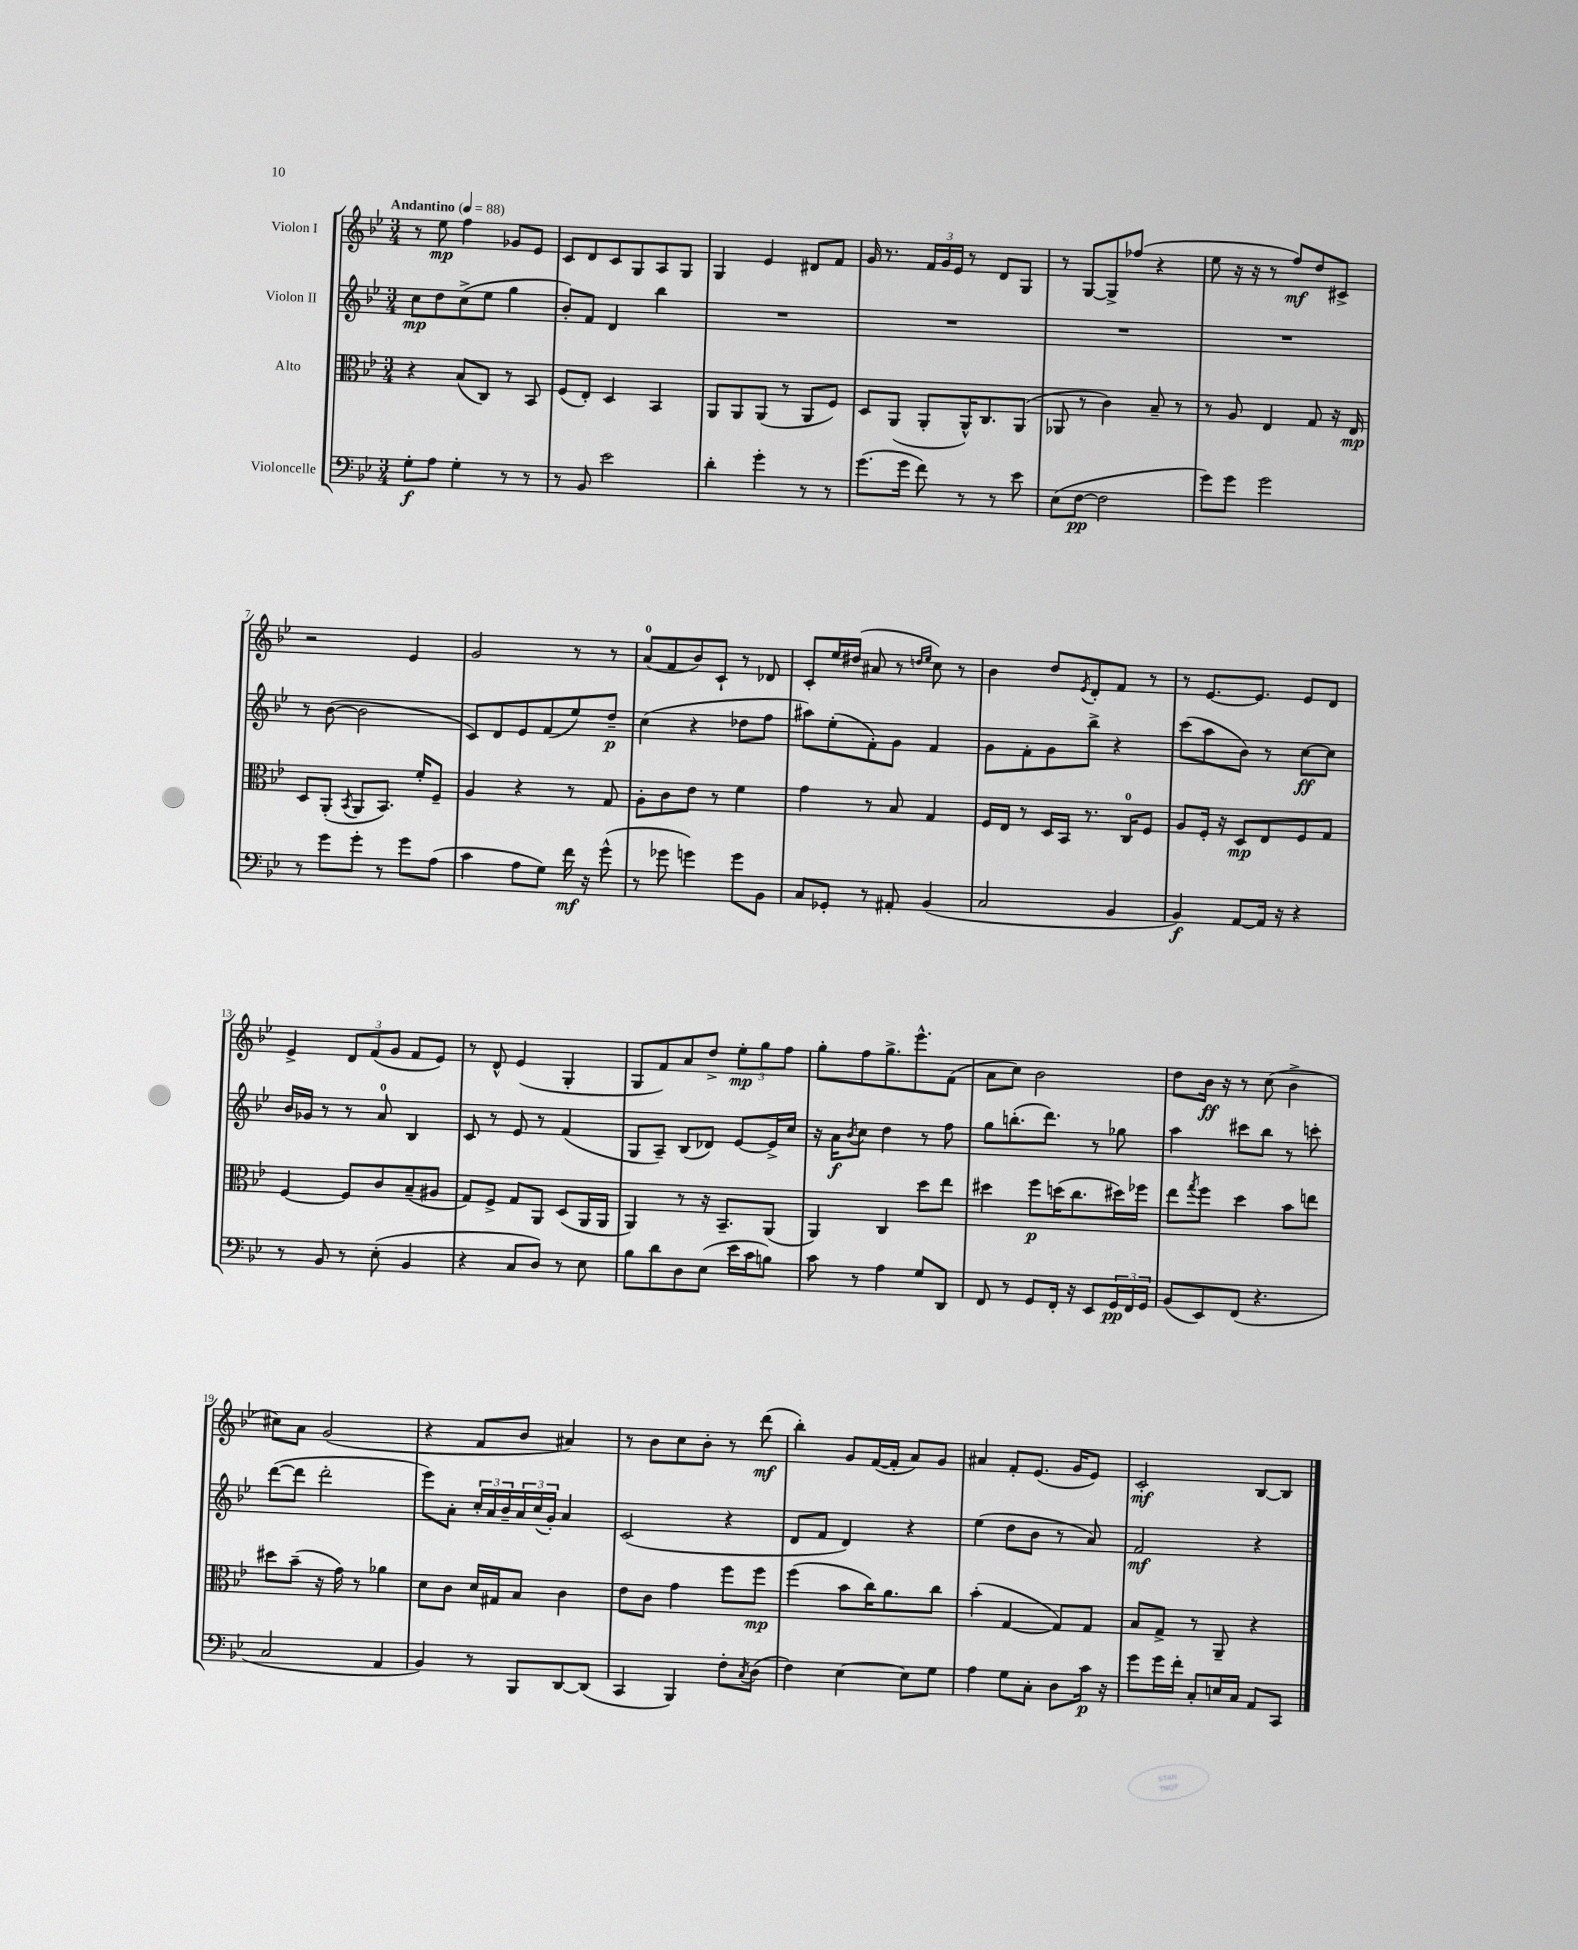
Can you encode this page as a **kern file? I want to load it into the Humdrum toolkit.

**kern	**kern	**kern	**kern
*staff4	*staff3	*staff2	*staff1
*clefF4	*clefC3	*clefG2	*clefG2
*k[b-e-]	*k[b-e-]	*k[b-e-]	*k[b-e-]
*M3/4	*M3/4	*M3/4	*M3/4
*MM88	*MM88	*MM88	*MM88
8G'\L	4r	8cc\L	8r
8A\J	.	8dd\	8ee-\
4G'\	(8B-/L	(8cc^\	4ff\
.	8C/J)	8ee-\J	.
8r	8r	4gg\	8g-/L
8r	8BB-/	.	8e-/J
=	=	=	=
8r	(8F/L	8b-'/L)	8c/L
8BB-/	8E-'/J)	8f/J	8d/
2e-\	4D/	4d/	8c/
.	.	.	8G/
.	4BB-/	4bb-\	8A/
.	.	.	8G/J
=	=	=	=
4d'\	8AA/L	2.r	4G/
.	8AA/	.	.
4g'\	(8AA/J	.	4e-/
.	8r	.	.
8r	8AA/L	.	8d#/L
8r	8F/J)	.	8f/J
=	=	=	=
(8.g\L	8D/L	2.r	16g/
.	.	.	8.r
.	(8AA/J	.	.
16g\Jk	.	.	.
8f\)	8AA'/L	.	24f/LL
.	.	.	24g/
.	.	.	24e-/JJ
8r	16AA^^/K)	.	8r
.	8.C/	.	.
8r	.	.	8d/L
8e-\	(8AA/J	.	8G/J
=	=	=	=
(8E-\L	8AA-/	2.r	8r
[8F\J	8r	.	[8G/L
2F\]	4c\)	.	8G^/]
.	.	.	(8ff-/J
.	8B-~/	.	4r
.	8r	.	.
=	=	=	=
8g\L)	8r	2.r	8ee-\
8g\J	8A/	.	16r
.	.	.	16r
2g\	4E-/	.	8r
.	.	.	8ff/L)
.	8G/	.	8dd/
.	16r	.	8c#^/J
.	16E-/	.	.
=	=	=	=
8r	8D/L	8r	2r
8g\L	(8AA'/J	([8b-\	.
.	8qBB-/	.	.
8g'\J	8AA/L	2b-\]	.
8r	8.BB-/J)	.	.
8g\L	.	.	4e-/
.	16f'/LK	.	.
(8A\J	8F~/J	.	.
=	=	=	=
4c\	4A/	8c/L)	2g/
.	.	8d/	.
8A\L	4r	8e-/	.
8G\J)	.	(8f/	.
16f\	8r	8ee-/)	8r
16r	.	.	.
(8g^^\	8G/	8dd~/J	8r
=	=	=	=
8r	8A'\L	(4cc\	(8a/L
8g-\	8c\	.	8f/
4g\)	8e-\J	4r	8b-/)
.	8r	.	8c`/J
8g\L	4f\	8dd-\L	8r
8BB-\J	.	8ff\J	8d-/
=	=	=	=
8C/L	4g\	8aa#\L)	8c'/L
8GG-'/J	.	(8ee-'\	16ee-/L
.	.	.	(16dd#/JJ
8r	8r	8f'\)	8a#/
8AA#'/	8B-/	8g\J	8r
.	.	.	16qqdd/LL
.	.	.	16qqee-/JJ
(4BB-/	4G/	4f/	8cc\)
.	.	.	8r
=	=	=	=
2C/	16F/LL	8g\L	4b-\
.	16E-/JJ	.	.
.	8r	8f'\	.
.	16D/LL	8g\	8dd/L
.	16BB-/JJ	.	.
.	.	.	8qe-/
.	8.r	8bb-^\J	8d'/
4BB-/	.	4r	8f/J
.	16C/LK	.	.
.	8F/J	.	8r
=	=	=	=
4BB-/)	8A/L	(8ccc\L	8r
.	16F'/Jk	8aa\	[8.e-/L
.	16r	.	.
[8AA/L	8D/L	8b-\J)	.
.	.	.	8.e-/]J
16AA/]Jk	8E-/	8r	.
16r	.	.	.
4r	8F/	[8cc\L	8e-/L
.	8G/J	8cc\]J	8d/J
=	=	=	=
8r	[4F/	16b-/LL	4e-^/
.	.	16g-/JJ	.
8BB-/	.	8r	.
8r	8F/]L	8r	12d/L
.	.	.	(12f/
(8E-'\	8c/	8a/	.
.	.	.	12g/J
4BB-/	(8B-~/	4B-/	8f/L
.	8A#/J	.	8e-/J)
=	=	=	=
4r	8G/L)	8c/	8r
.	8F^/J	8r	8d^^/
8C/L	8G/L	8e-/	(4e-/
8D/J)	8AA/J	8r	.
8r	(8D/L	(4f/	4G'/
8E-\	16AA/L	.	.
.	16AA/JJ	.	.
=	=	=	=
8B-\L	4AA/)	8G/L	8G/L
8d\	.	8A~/J)	8f/)
8D\	8r	(8B-/L	8a/
(8E-\J	16r	8d-/J)	8dd^/J
.	8.BB-~/L	.	.
16e-\LL	.	[8e-/L	12ee-'\L
16c\J	.	.	.
.	.	.	12gg\
8B\J)	(8AA/J	16e-^/]L	.
.	.	.	12ff\J
.	.	16cc/JJ	.
=	=	=	=
8c\	4AA/)	16r	8gg'\L
.	.	16a\LK	.
.	.	8qb-/	.
8r	.	8cc\J	8ff\
4A\	4C/	4dd\	8.gg^\
.	.	.	8.eee-^^\
8G/L	8dd\L	8r	.
8DD/J	8ee-\J	8ff\	(8f\J
=	=	=	=
8FF/	4dd#\	8gg\L	8a\L
8r	.	(8.bb'\	8cc\J)
8GG/L	8ff\L	.	2b-\
.	.	8.ddd\J)	.
16FF'/Jk	(16dd\K	.	.
16r	8.cc\	.	.
8EE-/L	.	8r	.
24GG/L	16dd#\L)	8gg-\	.
24FF/	.	.	.
.	16ff-\JJ	.	.
24GG/JJ	.	.	.
=	=	=	=
(8BB-/L	8ee-\L	4aa\	8dd\L
.	8qgg/	.	.
8EE-/)	8ff\J	.	16b-\Jk
.	.	.	16r
(8FF/J	4dd\	8ccc#\L	8r
4.r	.	8bb-\J	(8cc\
.	8b-\L	8r	4b-^\
.	8ee\J	8ccc'\	.
=	=	=	=
2C/	8dd#\L	([8ddd\L	8cc#\L)
.	(8b-~\J	8ddd\]J	8a\J
.	16r	2ddd'\	(2g/
.	16g\)	.	.
.	8r	.	.
4AA/	4a-\	.	.
=	=	=	=
4BB-/)	8d\L	8eee-\L)	4r
.	8c\J	8a'\J	.
8r	16d/LL	24cc'/LL	8f/L
.	.	24a/	.
.	16G#/J	.	.
.	.	24b-~/	.
8BBB-/L	8B-/J	24a/	8b-/J
.	.	(24cc/	.
.	.	24g'/JJ)	.
[8DD/	4c\	4a/	4a#/)
(8DD/]J	.	.	.
=	=	=	=
4CC/	8e-\L	(2c/	8r
.	8c\J	.	8b-\L
4BBB-/)	4g\	.	8cc\
.	.	.	8b-'\J
8F'\L	8ff\L	4r	8r
8qC/	.	.	.
(8D\J	8ff\J	.	(8ddd\
=	=	=	=
4F\)	(4ff\	8d/L	4bb-'\)
.	.	8f/J	.
[4E-\	8b-\L	4d/)	8g/L
.	16cc\K)	.	([16f/L
.	8.a\	.	16f'/]JJ
8E-\]L	.	4r	8a/L)
8G\J	8cc\J	.	8g/J
=	=	=	=
4A\	(4b-'\	(4ee-\	4a#/
8G\L	[4G/	8dd\L	8f'/L
8C'\J	.	8b-\J	(8.e-/J
8D\L	8G/]L)	8r	.
.	.	.	16g/LK
16c\Jk	8G/J	8a/)	8e-/J)
16r	.	.	.
=	=	=	=
8g\L	8B-/L	2f/	2c'/
16g\L	8G^/J	.	.
16f'\JJ	.	.	.
8C'/L	8r	.	.
16E/L	8AA~/	.	.
16C/JJ	.	.	.
8AA/L	4r	4r	[8B-/L
8CC/J	.	.	8B-/]J
==	==	==	==
*-	*-	*-	*-
